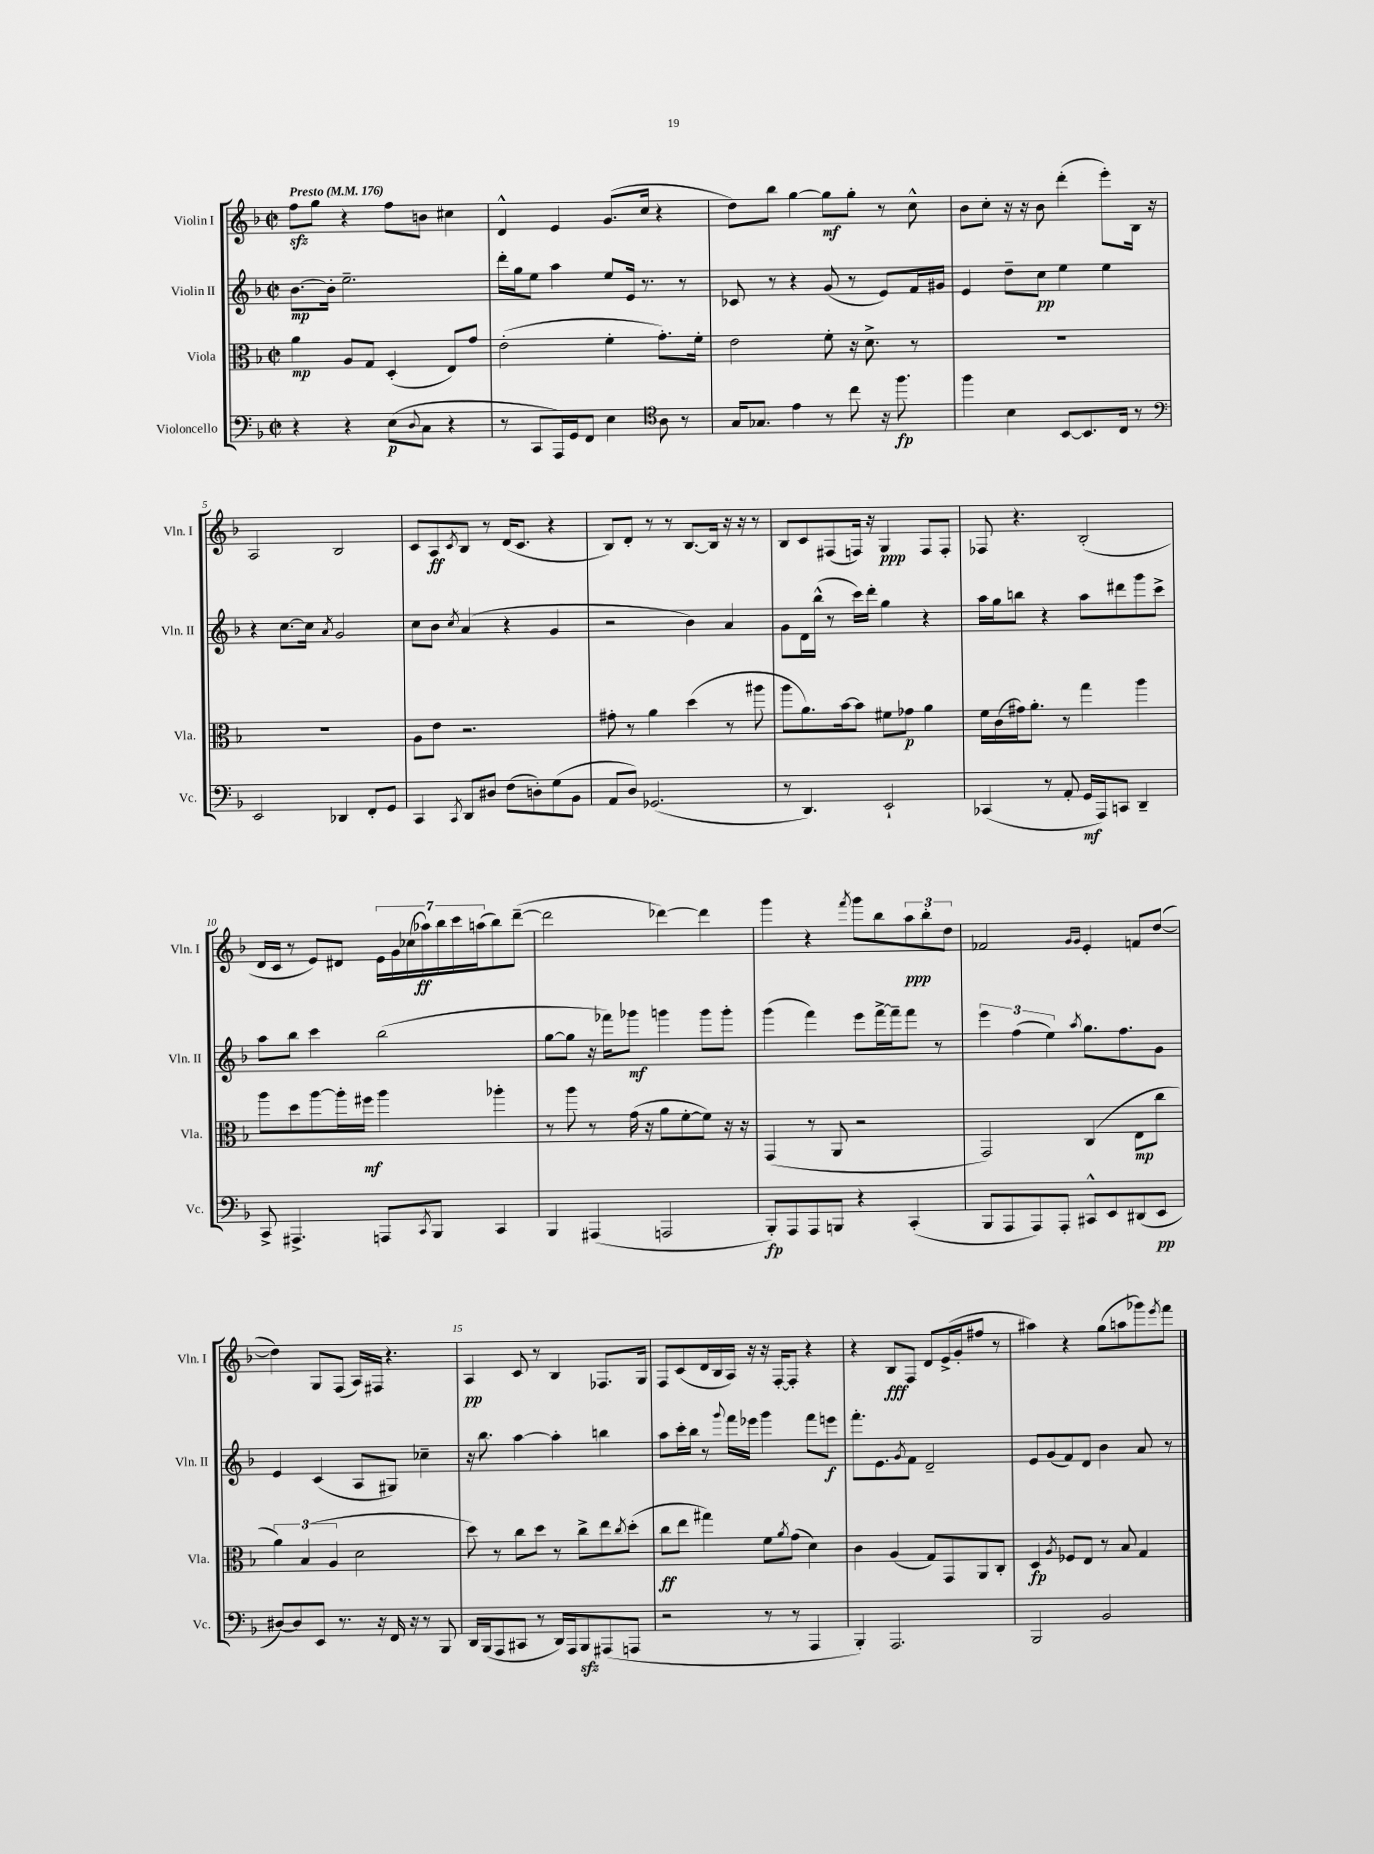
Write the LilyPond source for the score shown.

<<
\new StaffGroup <<
\new Staff = "s0" \with { instrumentName = "Violin I" shortInstrumentName = "Vln. I" } {
    \clef treble \key f \major \defaultTimeSignature \time 2/2 \tempo "Presto" 4 = 176
    f''8\sfz g''8 r4 f''8 b'8 cis''4 |
    d'4-^ e'4 g'8.( c''16 r4 |
    d''8) bes''8 g''4~ g''8\mf g''8-. r8 c''8-^ |
    bes'8 c''8-. r16 r16 bes'8 d'''4-.( e'''8-.) bes16 r16 |
    a2 bes2 |
    c'8 a8\ff \acciaccatura { c'8 } bes8 r8 d'16( c'8. r4 |
    bes8) d'8-. r8 r8 bes8.~ bes16 r16 r16 r8 |
    bes8 c'8 fis8( f16) r16 g4\ppp f8 f8-. |
    fes8 r4. bes2-.( |
    d'16 c'16 r8 e'8) dis'8 \tuplet 7/4 { e'16 g'16 ces''16( aes''16\ff) bes''16 c'''16 a''16( } bes''8) d'''8~--( |
    d'''2 des'''4~) des'''4 |
    g'''4 r4 \acciaccatura { f'''8 } g'''8 bes''8 \tuplet 3/2 { a''8\ppp bes''8-. d''8 } |
    fes'2 \grace { g'16 g'16 } e'4-. f'8 d''8~( |
    d''4) g8 f8( a16) fis16 r4. |
    a4\pp c'8 r8 bes4 fes8. g16 |
    f8 c'8( d'16 bes16 a16) r16 r16 f16~-. f8-. r4 |
    r4 bes8\fff f8 d'8 e'16->( g'16-. fis''8 r8 |
    ais''4) r4 g''8( a''8 ges'''8) \acciaccatura { e'''8 } f'''8 \bar "|." |
}
\new Staff = "s1" \with { instrumentName = "Violin II" shortInstrumentName = "Vln. II" } {
    \clef treble \key f \major \defaultTimeSignature \time 2/2
    bes'8.~\mp bes'16-. e''2.-- |
    d'''16-. g''16 e''8 a''4 e''8 e'16 r8. r8 |
    ces'8 r8 r4 g'8( r8 e'8) f'16 gis'16 |
    e'4 d''8-- c''8\pp e''4 e''4 |
    r4 c''8.~ c''16 \acciaccatura { a'8 } g'2 |
    c''8 bes'8 \acciaccatura { c''8 } a'4( r4 g'4 |
    r2 bes'4) a'4 |
    g'8 d'16 bes''16-^( r8 c'''16) d'''16-. g''4 r4 |
    a''16 g''16 b''8 r4 a''8 dis'''8 g'''8 c'''8-> |
    a''8 bes''8 c'''4 bes''2( |
    g''8~ g''8 r16 fes'''16) ges'''8\mf g'''4 g'''8 g'''8-. |
    g'''4( f'''4) e'''8 f'''16~-> f'''16-- f'''8 r8 |
    \tuplet 3/2 { e'''4 f''4( e''4) } \acciaccatura { a''8 } g''8. f''8. g'8 |
    e'4 c'4( a8 gis8) ces''4-- |
    r16 bes''8. a''4~ a''4-. b''4 |
    a''8 c'''16-. bes''16 r8 \appoggiatura { g'''8 } f'''16 ees'''16 g'''4 f'''8 e'''8\f |
    f'''8.-. e'8. \acciaccatura { g'8 } f'8 d'2-- |
    e'8 g'8( f'8) d'8 bes'4 a'8 r8 \bar "|." |
}
\new Staff = "s2" \with { instrumentName = "Viola" shortInstrumentName = "Vla." } {
    \clef alto \key f \major \defaultTimeSignature \time 2/2
    a'4\mp a8 g8 d4-.( e8) g'8 |
    e'2-.( f'4-. g'8.-.) f'16-. |
    e'2 f'8-. r16 d'8.-> r8 |
    R1 |
    R1 |
    a8 e'8 r2. |
    gis'8-. r8 a'4 d''4( r8 ais''8 |
    a''8 a'8.) bes'16~ bes'8 fis'8 ges'8\p a'4 |
    f'16 c'16( gis'16) a'8.-. r8 g''4 a''4 |
    a''8 d''8 a''8~ a''16-. fis''16\mf a''4 aes''4-. |
    r8 a''8 r8 g'16( r16 a'8 f'8~-. f'8) r16 r16 |
    g,4( r8 a,8 r2 |
    g,2) c4( e8\mp c''8 |
    \tuplet 3/2 { a'4) bes4( a4 } d'2 |
    d''8) r8 c''8 d''8 r8 c''8-> e''8 \acciaccatura { c''8 } d''8-.( |
    c''8\ff e''8 gis''4) f'8 \acciaccatura { a'8 } g'8( d'4) |
    c'4 a4( g8) g,8 a,8 c8-. |
    d4\fp \acciaccatura { a8 } fes8 e8 r8 bes8 g4 \bar "|." |
}
\new Staff = "s3" \with { instrumentName = "Violoncello" shortInstrumentName = "Vc." } {
    \clef bass \key f \major \defaultTimeSignature \time 2/2
    r4 r4 e8\p( \appoggiatura { d8 } c8 r4 |
    r8 c,8 a,,16) g,16 f,8 e4 \clef tenor a8 r8 |
    g16 ges8. e'4 r8 c''8 r16 f''8.\fp |
    f''4 bes4 bes,8~ bes,8. c16 r8 |
    \clef bass e,2 des,4 f,8-. g,8 |
    c,4 \acciaccatura { c,8 } d,8 dis8 f8( d8-.) g8( bes,8 |
    a,8 d8) ges,2.( |
    r8 d,4.) e,2-! |
    ces,4( r8 a,8-. g,16\mf a,,16) c,8 d,4-- |
    c,8-> ais,,4.-> a,,8 \acciaccatura { c,8 } bes,,8 c,4 |
    bes,,4 ais,,4( a,,2 |
    bes,,8-.\fp) a,,8 a,,8 b,,8 r4 c,4-.( |
    bes,,8 a,,8 a,,8) a,,8-. cis,8-^ e,8 dis,8( e,8\pp |
    dis8~) dis8 e,8 r8. r16 f,16 r16 r8 bes,,8 |
    d,16 bes,,16( a,,8 cis,8 r8 d,16) a,,16 bes,,8\sfz ais,,8( a,,8 |
    r2 r8 r8 a,,4 |
    bes,,4-.) a,,2. |
    bes,,2 bes,2 \bar "|." |
}
>>
>>
\layout { \context { \Score \override BarNumber.break-visibility = ##(#f #t #t) barNumberVisibility = #(every-nth-bar-number-visible 5) } }
